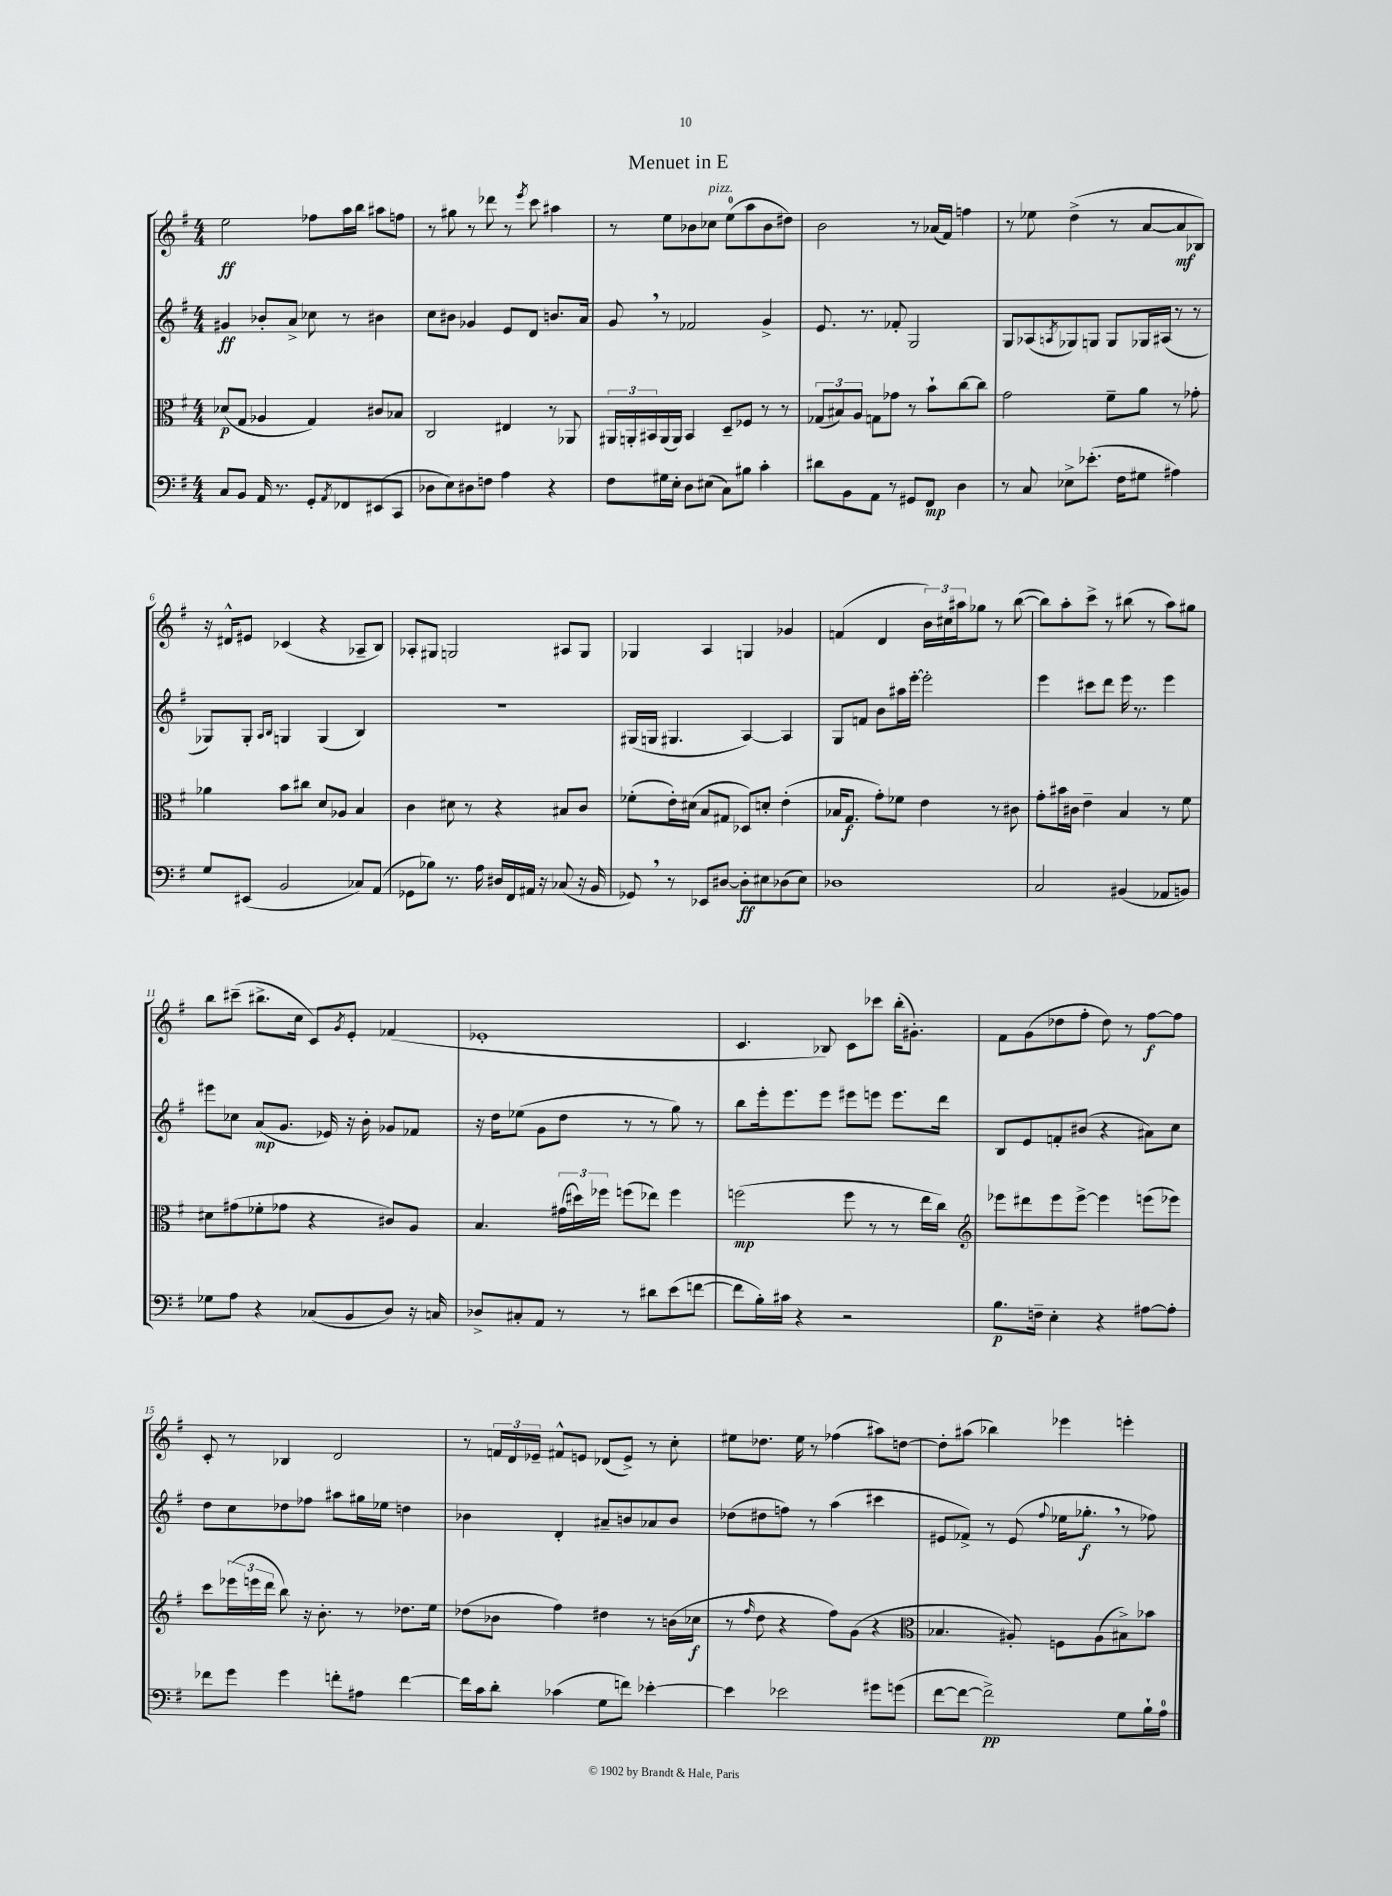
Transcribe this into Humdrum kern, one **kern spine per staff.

**kern	**dynam	**kern	**dynam	**kern	**dynam	**kern	**dynam
*part4	*part4	*part3	*part3	*part2	*part2	*part1	*part1
*staff4	*staff4	*staff3	*staff3	*staff2	*staff2	*staff1	*staff1
*clefF4	*	*clefC3	*	*clefG2	*	*clefG2	*
*k[f#]	*	*k[f#]	*	*k[f#]	*	*k[f#]	*
*M4/4	*	*M4/4	*	*M4/4	*	*M4/4	*
=1	=1	=1	=1	=1	=1	=1	=1
8C/L	.	(8d-X/L	p	4g#X/	ff	2ee\	ff
8BB/J	.	8G/J	.	.	.	.	.
16AA/	.	4A-X/	.	8b-X'/L	.	.	.
8.r	.	.	.	.	.	.	.
.	.	.	.	8a^/J	.	.	.
8GG'/L	.	4G/)	.	8cc-X\	.	8ff-X\L	.
8qAA/	.	.	.	.	.	.	.
8FF-X/	.	.	.	8r	.	16aa\L	.
.	.	.	.	.	.	16bb\JJ	.
(8EE#X/	.	8c#X/L	.	4b#X\	.	8aa#X\L	.
8CC/J	.	8B-X/J	.	.	.	8ffn\J	.
=2	=2	=2	=2	=2	=2	=2	=2
8D-X\L	.	2C/	.	8cc\L	.	8r	.
8E\)	.	.	.	8b#X\J	.	8gg#X\	.
8D#X\	.	.	.	4g-X/	.	8r	.
8Fn\J	.	.	.	.	.	8ddd-X\	.
4A\	.	4E#X/	.	8e/L	.	8r	.
.	.	.	.	.	.	8qeee/	.
.	.	.	.	8d/J	.	8ccc\	.
4r	.	8r	.	8.bn/L	.	4aa#X\	.
.	.	8AA-X/	.	.	.	.	.
.	.	.	.	16a/Jk	.	.	.
=3	=3	=3	=3	=3	=3	=3	=3
8F#\L	.	24AA#X/LL	.	8g,/	.	8r	.
.	.	24AAn'/	.	.	.	.	.
.	.	24BB#X/	.	.	.	.	.
16G#X\L	.	(16AA/	.	8r	.	8ee\L	.
16E'\JJ	.	16AA/JJ)	.	.	.	.	.
8D\L	.	4BB#/	.	2f-X/	.	8b-X\	.
!	!	!	!	!	!	!LO:TX:a:i:t=pizz.	!
(8E#X\J	.	.	.	.	.	8cc-X\J	.
8C\L)	.	8D~/L	.	.	.	(8ee\L	.
8B#X\J	.	8F-X/J	.	.	.	8aa\	.
4c'\	.	8r	.	4g^/	.	8b-\	.
.	.	8r	.	.	.	8dd#X\J)	.
=4	=4	=4	=4	=4	=4	=4	=4
8d#X\L	.	(12G-X/L	.	8.e/	.	2b\	.
.	.	12B#X/)	.	.	.	.	.
8BB\	.	.	.	.	.	.	.
.	.	12A/J	.	.	.	.	.
.	.	.	.	8.r	.	.	.
8AA\J	.	8Gn\L	.	.	.	.	.
8r	.	8g-X\J	.	8f-X'/	.	.	.
8GG#X/L	.	8r	.	2G/	.	8r	.
8FF#/J	mp	8b`\L	.	.	.	(16a-X/LL	.
.	.	.	.	.	.	16f#/JJ)	.
4D\	.	[8cc\	.	.	.	4ffn\	.
.	.	8cc\J]	.	.	.	.	.
=5	=5	=5	=5	=5	=5	=5	=5
8r	.	2g\	.	8G/L	.	8r	.
8C/	.	.	.	(8A-X/	.	8ee-X\	.
.	.	.	.	8qAn/	.	.	.
8E-X^\L	.	.	.	8G-X/)	.	(4dd^\	.
(8.e-X'\J	.	.	.	8Gn/J	.	.	.
.	.	8f#~\L	.	8G/L	.	8r	.
16F#\KL	.	.	.	.	.	.	.
8G#X\J	.	8a\J	.	16G-X/L	.	[8a/L	.
.	.	.	.	(16A#X/JJ	.	.	.
4A#X\)	.	8r	.	8r	.	8a/]	mf
.	.	8g-X'\	.	8r	.	8B-X/J)	.
!!LO:LB:g=z
=6	=6	=6	=6	=6	=6	=6	=6
8G/L	.	4a-X\	.	8G-X/L)	.	16r	.
.	.	.	.	.	.	16d#X^^/KL	.
(8EE#X/J	.	.	.	8G-'/J	.	8e#X/J	.
.	.	.	.	16qqA/LL	.	.	.
.	.	.	.	16qqB/JJ	.	.	.
2BB/	.	8b\L	.	4Gn/	.	(4c-X/	.
.	.	8cc#X\J	.	.	.	.	.
.	.	8d/L	.	(4G/	.	4r	.
.	.	8A-X/J	.	.	.	.	.
8C-X/L)	.	4B/	.	4B/)	.	8A-X~/L	.
(8AA/J	.	.	.	.	.	8B/J)	.
=7	=7	=7	=7	=7	=7	=7	=7
8GG-X\L	.	4c\	.	1r	.	8A-X'/L	.
8B-X\J)	.	.	.	.	.	8G#X/J	.
8.r	.	8d#X\	.	.	.	2Gn/	.
.	.	8r	.	.	.	.	.
16A\	.	.	.	.	.	.	.
16D#X/LL	.	4r	.	.	.	.	.
16FF#/	.	.	.	.	.	.	.
16AA#X/JJ	.	.	.	.	.	.	.
16r	.	.	.	.	.	.	.
(8C-X/	.	8B#X/L	.	.	.	8A#X/L	.
16r	.	8c/J	.	.	.	8G/J	.
16BB/	.	.	.	.	.	.	.
=8	=8	=8	=8	=8	=8	=8	=8
8GG-X,/)	.	(8f-X'\L	.	(16G#X/LL	.	4G-X/	.
.	.	.	.	16Gn/JJ	.	.	.
8r	.	16e'\L)	.	4.G#X/	.	.	.
.	.	(16d#X\JJ	.	.	.	.	.
8EE-X/L	.	8B/L	.	.	.	4A/	.
[8D#X/J	.	8G#X/J	.	.	.	.	.
8D#'\L]	ff	8D-X/L)	.	[4A/)	.	4Gn/	.
8E#X\	.	8dn'/J	.	.	.	.	.
(8D-X\	.	(4e'\	.	4A/]	.	4g-X/	.
8E#\J)	.	.	.	.	.	.	.
=9	=9	=9	=9	=9	=9	=9	=9
1D-X	.	16B-X/KL	.	8G/L	.	(4fn/	.
.	.	8.G/J	f	.	.	.	.
.	.	.	.	8fn/J	.	.	.
.	.	8g'\L)	.	8b\L	.	4d/	.
.	.	8f-X\J	.	16aa#X\L	.	.	.
.	.	.	.	[16eee'\JJ	.	.	.
.	.	4e\	.	2eee'\]	.	24b\LL)	.
.	.	.	.	.	.	24cc#X\	.
.	.	.	.	.	.	24aa#X\J	.
.	.	.	.	.	.	8gg-X\J	.
.	.	8r	.	.	.	8r	.
.	.	8c#X\	.	.	.	([8bb\	.
=10	=10	=10	=10	=10	=10	=10	=10
2C/	.	8g'\L	.	4eee\	.	8bb\L])	.
.	.	16b#X\L	.	.	.	8aa'\	.
.	.	16c#X\JJ	.	.	.	.	.
.	.	4e~\	.	8ccc#X\L	.	8ccc^\J	.
.	.	.	.	8ddd\J	.	8r	.
(4BB#X/	.	4B/	.	16eee\	.	(8bb#X\	.
.	.	.	.	8.r	.	.	.
.	.	.	.	.	.	8r	.
8AA-X/L	.	8r	.	4eee\	.	8aa\L)	.
8BBn/J)	.	8f#\	.	.	.	8gg#X\J	.
!!LO:LB:g=z
=11	=11	=11	=11	=11	=11	=11	=11
8G-X\L	.	8d#X\L	.	8eee#X\L	.	8bb\L	.
8A\J	.	(8g#X\	.	8cc-X\J	.	(8ccc#X~\J	.
4r	.	8f-X'\	.	(8a/L	mp	8.bb#X^\L	.
.	.	8g-X\J	.	8.g/J	.	.	.
.	.	.	.	.	.	16cc\Jk	.
(8C-X/L	.	4r	.	.	.	8c/L)	.
.	.	.	.	16e-X/)	.	.	.
.	.	.	.	.	.	8qg/	.
8BB/	.	.	.	16r	.	8e'/J	.
.	.	.	.	16b'\	.	.	.
8D/J)	.	8c#X/L)	.	8g-X/L	.	(4f-X/	.
16r	.	8A/J	.	8f-X/J	.	.	.
16Cn/	.	.	.	.	.	.	.
=12	=12	=12	=12	=12	=12	=12	=12
8D-X^/L	.	4.B/	.	16r	.	1e-X'	.
.	.	.	.	16dd\KL	.	.	.
8C#X'/	.	.	.	(8ee-X\J	.	.	.
8AA/J	.	.	.	8g\L	.	.	.
8r	.	(24g#X\LL	.	8dd\J	.	.	.
.	.	24dd#X\)	.	.	.	.	.
.	.	24ff-X\JJ	.	.	.	.	.
8r	.	(8ffn\L	.	8r	.	.	.
8d#X\L	.	8ee-X\J)	.	8r	.	.	.
(8e\	.	4ff\	.	8gg\)	.	.	.
[8fn\J	.	.	.	8r	.	.	.
=13	=13	=13	=13	=13	=13	=13	=13
8f\L]	.	(2ffn\	mp	8bb\L	.	4.c/	.
16B'\L)	.	.	.	16eee'\k	.	.	.
16c#X\JJ	.	.	.	8.eee\	.	.	.
4r	.	.	.	.	.	.	.
.	.	.	.	8eee\J	.	8B-X/)	.
2r	.	8ff\	.	8eee#X\L	.	8c\L	.
.	.	8r	.	8eeen\J	.	8ccc-X\J	.
.	.	8r	.	8.eee\L	.	(16bb'\KL	.
.	.	.	.	.	.	8.g#X'\J)	.
.	.	16ee\LL	.	.	.	.	.
.	.	16cc\JJ)	.	16ddd\Jk	.	.	.
=14	=14	=14	=14	=14	=14	=14	=14
*	*	*clefG2	*	*	*	*	*
8.B\L	p	8eee-X\L	.	8B/L	.	8f#\L	.
.	.	8ddd#X\	.	8e/	.	(8g\	.
16Fn~\Jk	.	.	.	.	.	.	.
4E'\	.	8eee-\	.	8fn'/	.	8dd-X\	.
.	.	[8eee-^\J	.	(8b#X/J	.	8ff#'\J	.
4r	.	4eee-\]	.	4r	.	8dd-\)	.
.	.	.	.	.	.	8r	.
[8A#X\L	.	(8eeen\L	.	8a#X\L)	.	[8ff#\L	f
8A#'\J]	.	8eee-X\J)	.	8cc\J	.	8ff#\J]	.
!!LO:LB:g=z
=15	=15	=15	=15	=15	=15	=15	=15
8f-X\L	.	8ccc\L	.	8dd\L	.	8c'/	.
8g\J	.	(24eee-X\L	.	8cc\	.	8r	.
.	.	24eeen\	.	.	.	.	.
.	.	24ddd\JJ	.	.	.	.	.
4g\	.	8bb\)	.	8dd-X\	.	4B-X/	.
.	.	16r	.	8ff-X\J	.	.	.
.	.	8.b'\	.	.	.	.	.
8fn'\L	.	.	.	8aa#X\L	.	2d/	.
8A#X\J	.	8r	.	16gg#X\L	.	.	.
.	.	.	.	16ee-X\JJ	.	.	.
[4f\	.	8.dd-X\L	.	4ddn\	.	.	.
.	.	16ee\Jk	.	.	.	.	.
=16	=16	=16	=16	=16	=16	=16	=16
16f\LL]	.	(8dd-X\L	.	4b-X\	.	8r	.
16c\J	.	.	.	.	.	.	.
8d'\J	.	8b-X\J	.	.	.	24fn/LL	.
.	.	.	.	.	.	24d/	.
.	.	.	.	.	.	24e-X~/JJ	.
(4c-X\	.	4ff#\)	.	4d'/	.	8f#X^^/L	.
.	.	.	.	.	.	8en/J	.
8G\L	.	4dd#X\	.	8a#X~/L	.	(8d-X/L	.
8fn\J)	.	.	.	8bn/	.	8e^/J)	.
[4e-X'\	.	8r	.	8a-X/	.	8r	.
.	.	(16bn\LL	.	8b/J	.	8cc'\	.
.	.	16cc-X\JJ	f	.	.	.	.
=17	=17	=17	=17	=17	=17	=17	=17
4e-\]	.	8r	.	(8dd-X\L	.	8ee#X\L	.
.	.	16qqff#/	.	.	.	.	.
.	.	8dd\	.	8dd#X\	.	8.dd-X\J	.
2e-X\	.	4r	.	8ffn\J)	.	.	.
.	.	.	.	.	.	16ee#\	.
.	.	.	.	8r	.	8r	.
.	.	8ff#\L)	.	(4aa\	.	(4ff-X\	.
.	.	(8g\J	.	.	.	.	.
8g#X\L	.	4r	.	4ccc#X\	.	8aa#X\L)	.
(8gn\J	.	.	.	.	.	[8ddn\J	.
=18	=18	=18	=18	=18	=18	=18	=18
*	*	*clefC3	*	*	*	*	*
[8f#\L	.	4.B-X/	.	8e#X/L	.	8dd'\L]	.
8f#\J_	.	.	.	8f-X^/J)	.	(8aa#X\J	.
2f#^\])	pp	.	.	8r	.	4bb-X\)	.
.	.	8A#X'/)	.	(8e#/	.	.	.
.	.	.	.	8qqff#/	.	.	.
.	.	8Fn\L	.	16ee-X\KL	.	4eee-X\	.
.	.	.	.	8.gg-X',\J	f	.	.
.	.	(8A#\	.	.	.	.	.
8G\L	.	8B#X^\)	.	8r	.	4eeen'\	.
16B`\L	.	8b-X\J	.	8ff-X\)	.	.	.
16A\JJ	.	.	.	.	.	.	.
==	==	==	==	==	==	==	==
*-	*-	*-	*-	*-	*-	*-	*-
